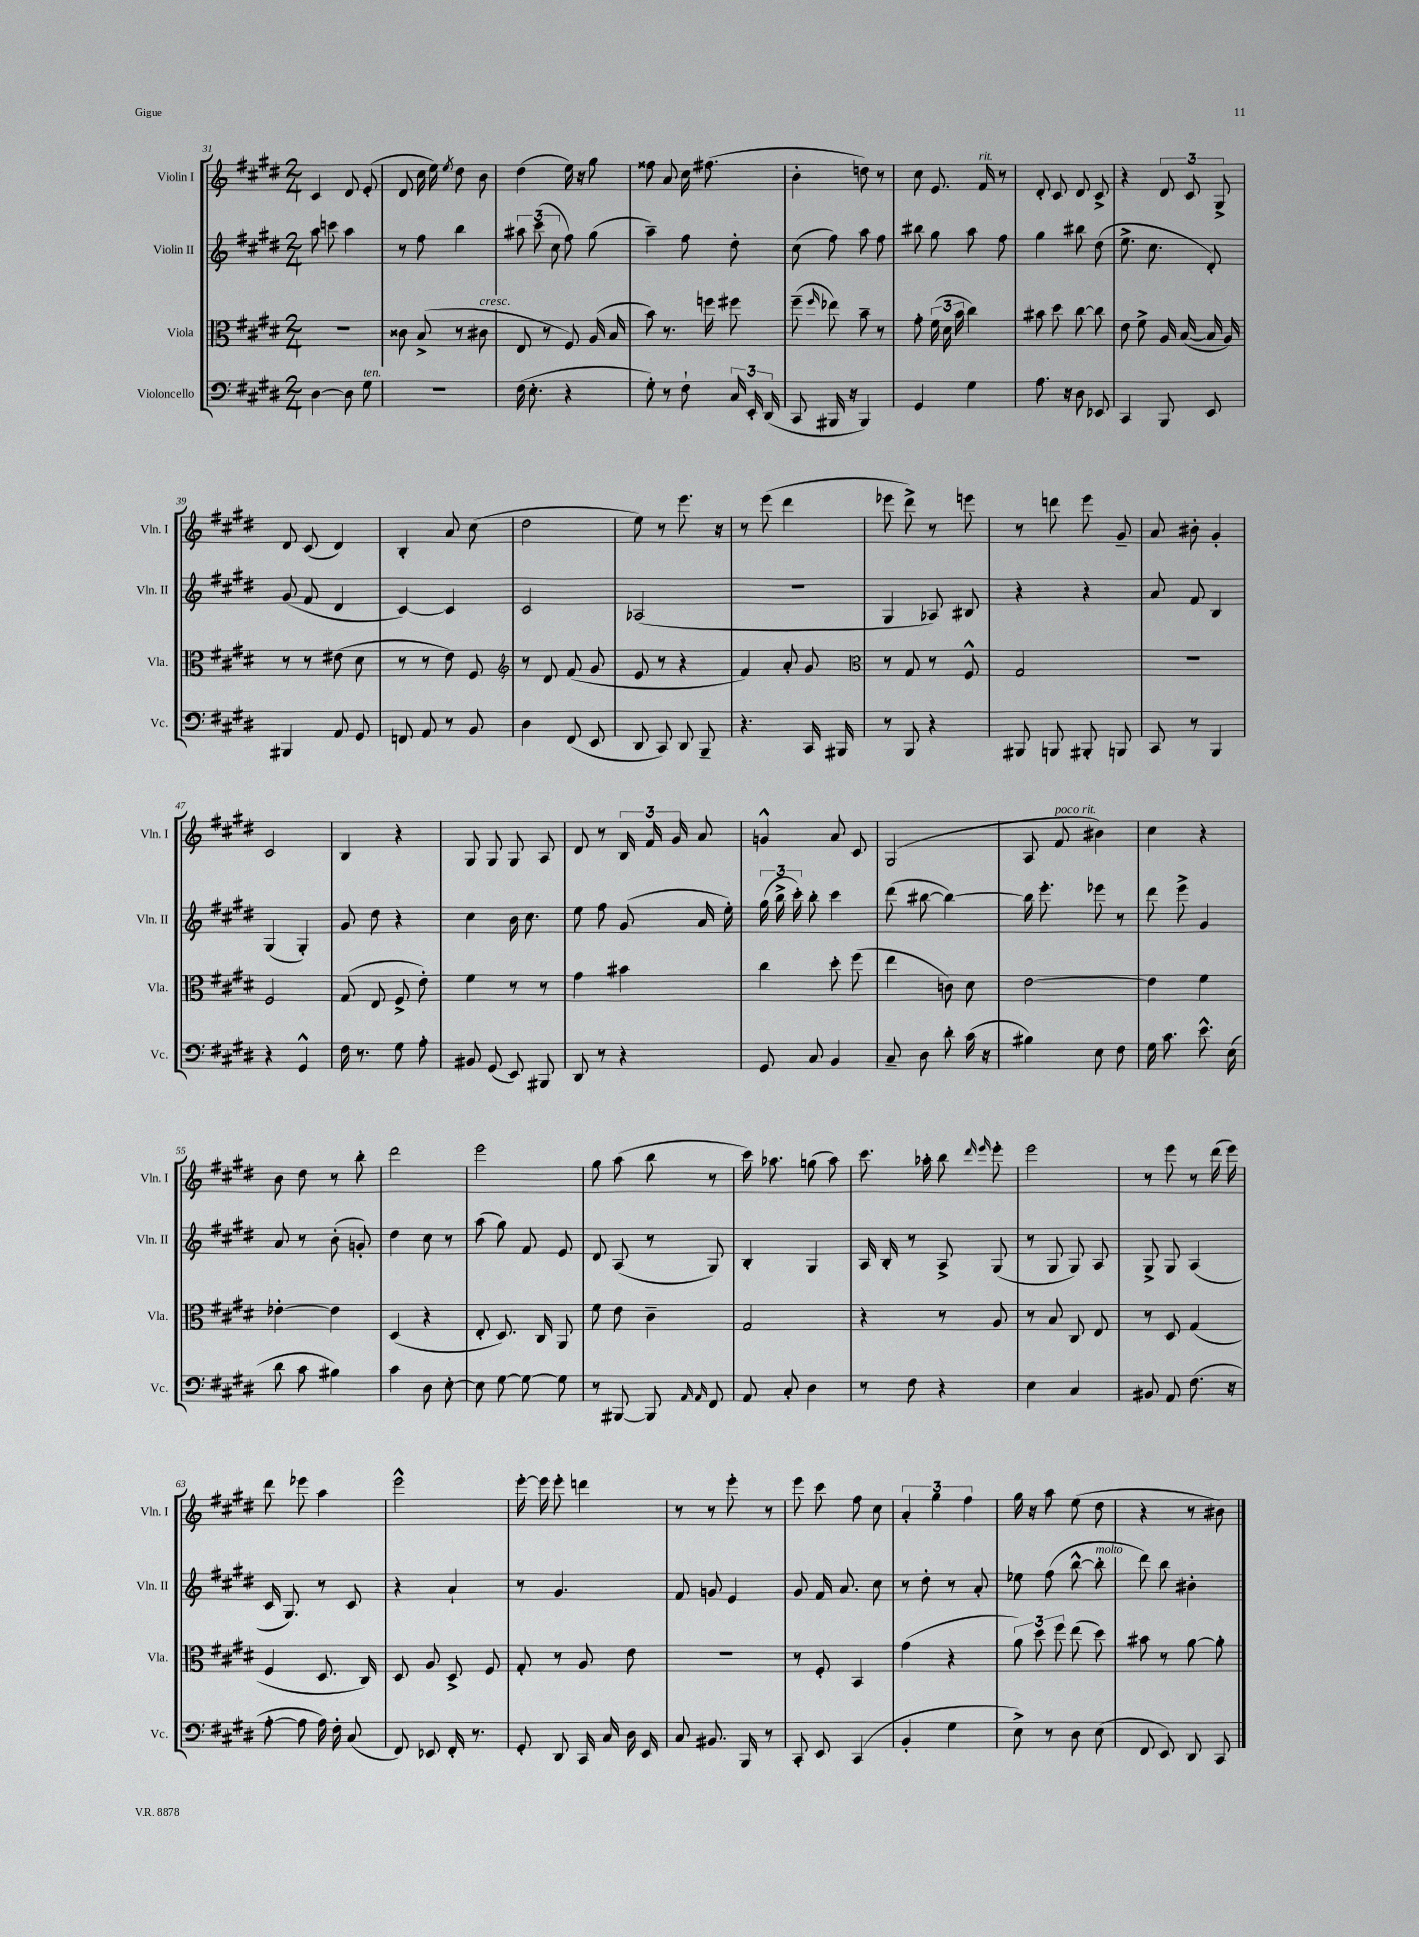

**kern	**kern	**kern	**kern
*staff4	*staff3	*staff2	*staff1
*clefF4	*clefC3	*clefG2	*clefG2
*k[f#c#g#d#]	*k[f#c#g#d#]	*k[f#c#g#d#]	*k[f#c#g#d#]
*M2/4	*M2/4	*M2/4	*M2/4
[4D#\	2r	8aa\	4c#/
.	.	8ccc\	.
8D#\]	.	4aa\	8d#/
8G#\	.	.	(8e'/
=	=	=	=
2r	8c##\	8r	8d#/
.	(8B^/	8ff#\	16cc#\
.	.	.	16ee\)
.	.	.	8qee/
.	8r	4bb\	8dd#\
.	8c#\	.	8b\
=	=	=	=
(16F#\	8E/	12aa#\	(4dd#\
8.E'\	.	.	.
.	.	(12ccc#\	.
.	8r	.	.
.	.	12cc#\	.
4r	8F#/)	8ff#\)	16ee\)
.	.	.	16r
.	(16A/	(8gg#\	8gg#\
.	16B/	.	.
=	=	=	=
8G#'\)	8b\)	4aa~\)	8ff##\
8r	8.r	.	8a/
8F#`\	.	8ff#\	16cc#\
.	16ff\	.	(8.ff#\
24C#/	8ff#\	8dd#'\	.
24EE'/	.	.	.
(24DD#/	.	.	.
=	=	=	=
8CC#/	(8ff#~\	(8cc#\	4b'\
.	16qqff#/	.	.
16BBB#/	8ee-\)	8ff#\)	.
16r	.	.	.
4BBB#/)	8b~\	8aa\	8dd\)
.	8r	8ff#\	8r
=	=	=	=
4GG#/	8g#'\	8bb#\	8cc#\
.	(24f#\	8gg#\	8.e/
.	24d#\	.	.
.	24b\	.	.
4G#\	4cc#\)	8aa\	.
.	.	.	16f#/
.	.	8ff#\	8r
=	=	=	=
8.A\	8b#\	4gg#\	8d#'/
.	8dd#\	.	8c#/
16r	.	.	.
8D#\	[8cc#\	8bb#\	8d#/
8EE-/	8cc#\]	(8dd#\	8c#^/
=	=	=	=
4CC#/	8e\	8.ee^\	4r
.	8f#^\	.	.
.	.	8.cc#\	.
8BBB/	16A/	.	12d#/
.	([16B/	.	.
.	.	.	12c#/
8EE/	16B/]	8d#'/)	.
.	.	.	12G#^/
.	16A/)	.	.
=	=	=	=
4BBB#/	8r	(8g#/	8d#/
.	8r	8f#/	(8c#/
8AA/	(8e#\	4d#/	4d#/)
8GG#/	8d#\	.	.
=	=	=	=
8FF/	8r	[4c#/)	4B'/
8AA/	8r	.	.
8r	8e\)	4c#/]	8a/
8BB/	8F#/	.	(8cc#\
=	=	=	=
*	*clefG2	*	*
4D#\	8r	2c#/	2dd#\
.	8d#/	.	.
(8FF#/	(8f#/	.	.
8EE/	8g#/	.	.
=	=	=	=
8DD#/	8e/	(2A-/	8ee\)
8CC#/)	8r	.	8r
8DD#/	4r	.	8.eee\
8BBB~/	.	.	.
.	.	.	16r
=	=	=	=
4.r	4f#/)	2r	8r
.	.	.	(8eee\
.	8a'/	.	4ddd#\
16CC#/	8g#/	.	.
16BBB#/	.	.	.
=	=	=	=
*	*clefC3	*	*
8r	8r	4G#/	8eee-\
8BBB/	8G#/	.	8ddd#^\)
4r	8r	8A-/)	8r
.	8F#^^/	8B#/	8eee\
=	=	=	=
8BBB#/	2G#/	4r	8r
8BBB/	.	.	8ddd\
8BBB#'/	.	4r	8eee\
8BBB/	.	.	8g#~/
=	=	=	=
8CC#/	2r	8a/	8a/
8r	.	8f#/	8b#'\
4BBB/	.	4B/	4g#'/
=	=	=	=
4r	2F#/	(4G#/	2c#/
4GG#^^/	.	4G#'/)	.
=	=	=	=
16F#\	(8G#/	8g#/	4B/
8.r	.	.	.
.	8E/	8dd#\	.
8G#\	8F#^/	4r	4r
8A'\	8e'\)	.	.
=	=	=	=
8BB#/	4f#\	4cc#\	8G#/
(8GG#/	.	.	8G#/
8EE/)	8r	16b\	8G#/
.	.	8.cc#\	.
8BBB#/	8r	.	8A/
=	=	=	=
8DD#/	4g#\	8ee\	8d#/
8r	.	8ff#\	8r
4r	4b#\	(8g#/	24B/
.	.	.	24f#/
.	.	.	24g#/
.	.	16a/	8a/
.	.	16ee'\)	.
=	=	=	=
8GG#/	4cc#\	(24gg#\	4g^^/
.	.	24bb^\	.
.	.	24ccc#'\)	.
8C#/	.	8bb'\	.
4BB/	8dd#'\	4ccc#\	8a/
.	(8ff#\	.	8c#/
=	=	=	=
8C#~/	4ee\	(8ddd#\	(2G#/
8D#\	.	[8bb#\	.
8d#'\	8c\)	4bb#\_)	.
(16c#\	8d#\	.	.
16r	.	.	.
=	=	=	=
4B#\)	[2e\	16bb#\]	8A/
.	.	8.eee'\	.
.	.	.	8f#/
8E\	.	8eee-\	4b#\)
8F#\	.	8r	.
=	=	=	=
16G#\	4e\]	8ddd#\	4cc#\
8.c#\	.	.	.
.	.	8eee^\	.
8.e^^\	4f#\	4g#/	4r
(16E\	.	.	.
=	=	=	=
8d#\	[4e-'\	8a/	8b\
8c#\	.	8r	8dd#\
4B#\)	4e-\]	(8b'\	8r
.	.	8g'/)	8bb'\
=	=	=	=
4c#\	(4D#/	4dd#\	2ddd#\
8D#\	4r	8cc#\	.
[8E'\	.	8r	.
=	=	=	=
8E\]	8E'/	(8aa\	2eee\
[8G#\	8.D#/)	8gg#\)	.
8G#\_	.	8f#/	.
.	16C#/	.	.
8G#\]	8AA/	8e/	.
=	=	=	=
8r	8f#\	8d#/	8gg#\
[8BBB#/	8e\	(8A/	(8aa\
8BBB#/]	4c#~\	8r	8bb\
16qqAA/	.	.	.
16qqAA/	.	.	.
8FF#/	.	8G#/)	8r
=	=	=	=
8AA/	2G#/	4B'/	16ccc#\)
.	.	.	8.aa-\
8C#'/	.	.	.
4D#\	.	4G#/	(8gg\
.	.	.	8aa-\)
=	=	=	=
8r	4r	16A/	8.ccc#\
.	.	16B'/	.
8F#\	.	8r	.
.	.	.	16aa-'\
4r	8r	8A^/	8bb\
.	.	.	16qqddd#/
.	.	.	16qqeee/
.	8A/	(8G#/	8eee'\
=	=	=	=
4E\	8r	8r	2eee\
.	8B/	8G#/	.
4C#/	8C#/	8G#/)	.
.	8E/	8A/	.
=	=	=	=
8BB#/	8r	8G#^/	8r
8AA/	8D#/	8G#/	8eee\
(8.F#\	(4G#/	(4A/	8r
.	.	.	(16ddd#\
16r	.	.	16eee\)
=	=	=	=
[8A'\	4F#/	16c#/	8ddd#\
.	.	8.G#/)	.
8A\]	.	.	8eee-\
16A\)	8.D#/	8r	4aa\
16F#'\	.	.	.
(8C#/	.	8c#/	.
.	16C#/)	.	.
=	=	=	=
8FF#/)	8D#/	4r	2eee^^\
8EE-/	8A/	.	.
16FF#'/	8D#^/	4a`/	.
8.r	.	.	.
.	8F#/	.	.
=	=	=	=
8GG#'/	8G#'/	8r	[16eee'\
.	.	.	16eee\]
8DD#/	8r	4.g#/	8eee'\
16CC#/	8A/	.	4ddd\
16C#/	.	.	.
16D#\	8e\	.	.
16EE/	.	.	.
=	=	=	=
8C#/	2r	8f#/	8r
8.BB#/	.	8g/	8r
.	.	4e/	8eee'\
16BBB/	.	.	.
8r	.	.	8r
=	=	=	=
8CC#'/	8r	8g#/	8eee\
8EE/	8F#'/	16f#/	8ccc#\
.	.	8.a/	.
(4CC#/	4BB/	.	8ff#\
.	.	8cc#\	8cc#\
=	=	=	=
4BB'/	(4g#\	8r	6a'/
.	.	8dd#'\	.
.	.	.	6gg#\
4G#\	4r	8r	.
.	.	.	6ff#\
.	.	8a'/	.
=	=	=	=
8E^\)	12a\)	8ee-\	16gg#\
.	.	.	16r
.	12dd#\	.	.
8r	.	(8ff#\	8aa\
.	12ff#\	.	.
8D#\	(8ee\	[8bb^^\	(8ee\
(8E\	8dd#\)	8bb'\]	8dd#\
=	=	=	=
8FF#/	8b#\	8ddd#\)	4r
8EE/)	8r	8bb\	.
8DD#/	[8a\	4b#'\	8r
8CC#/	8a'\]	.	8b#\)
==	==	==	==
*-	*-	*-	*-
